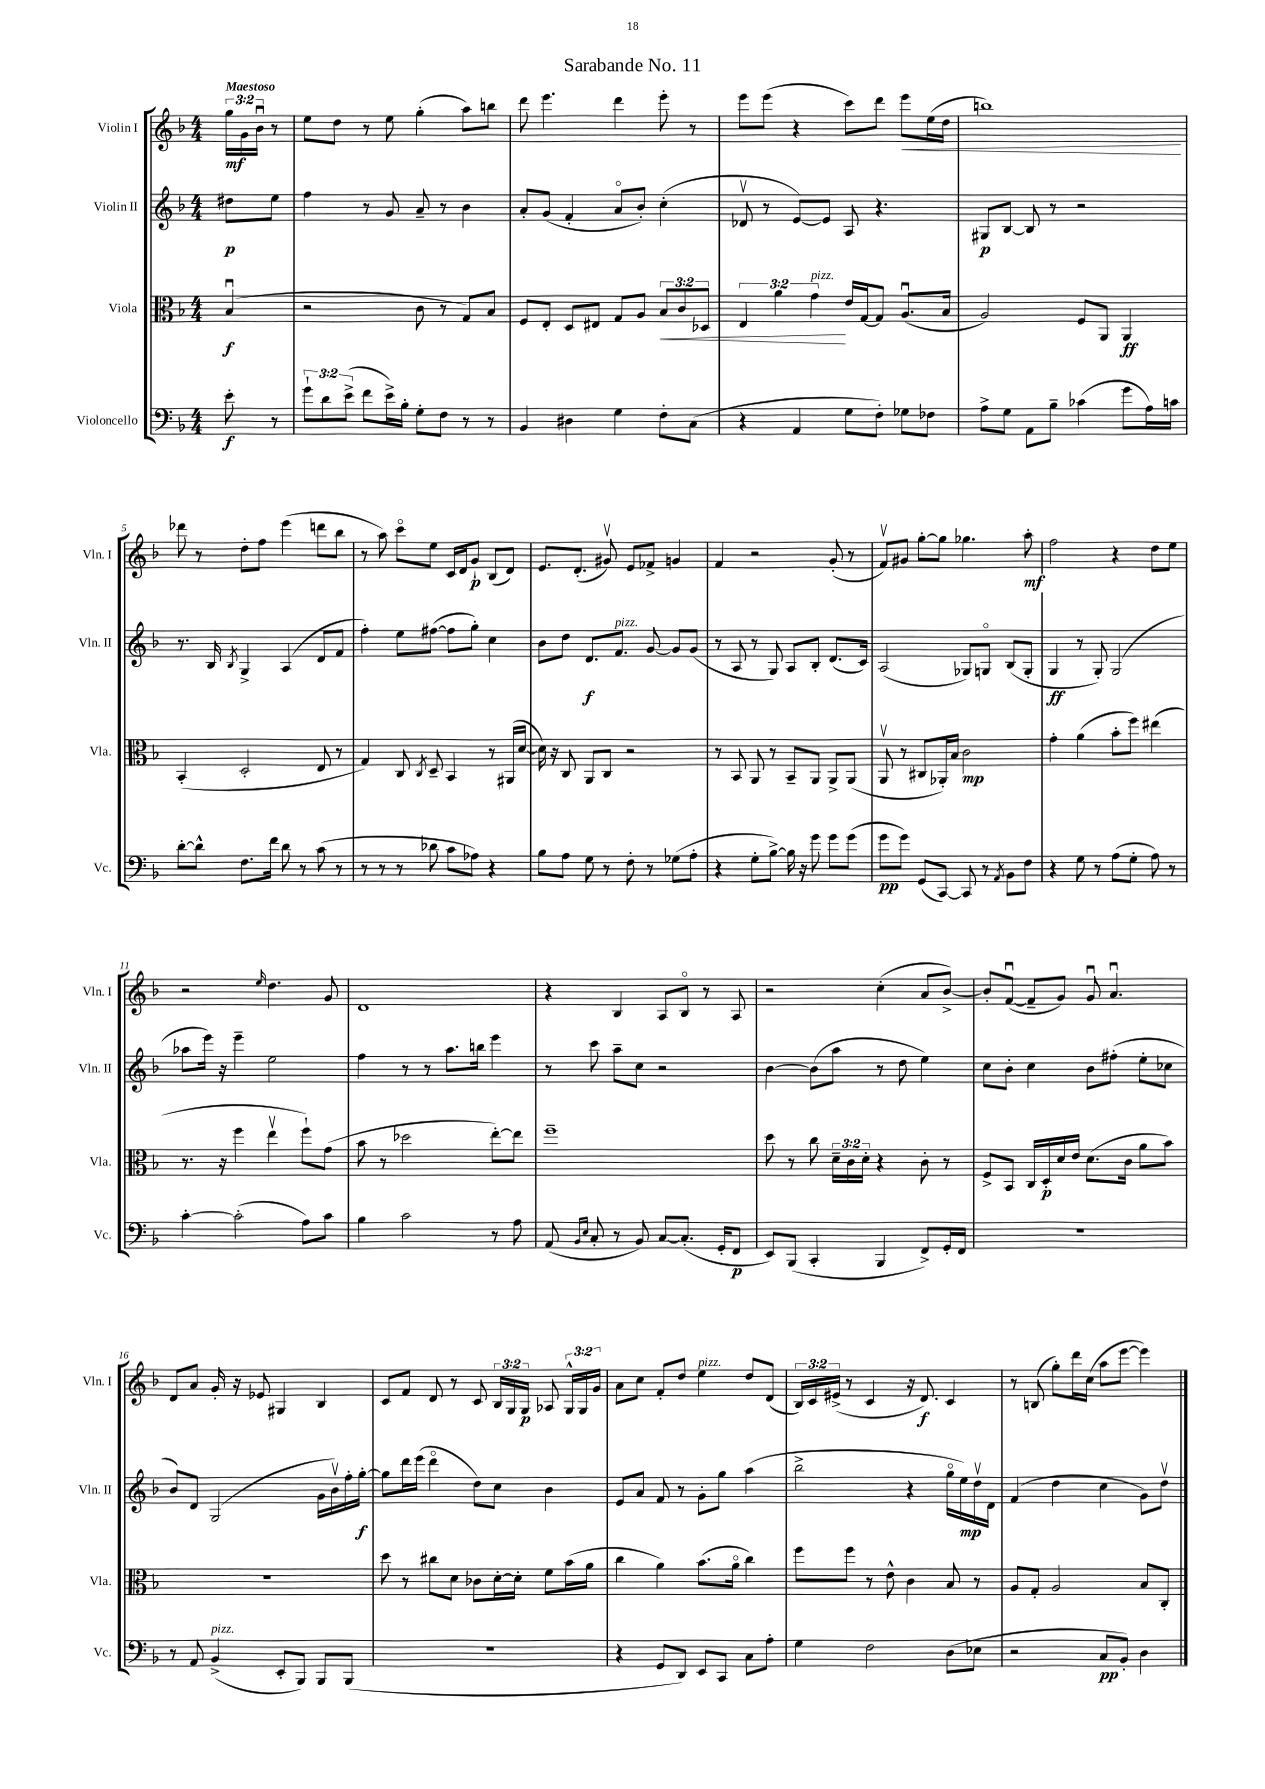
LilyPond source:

\header { title = "Sarabande No. 11" }
<<
\new StaffGroup <<
\new Staff = "s0" \with { instrumentName = "Violin I" shortInstrumentName = "Vln. I" } {
    \clef treble \key f \major \numericTimeSignature \time 4/4 \override Staff.TupletNumber.text = #tuplet-number::calc-fraction-text \partial 4 \tempo "Maestoso"
    \autoBeamOff \tuplet 3/2 { g''16[\mf g'16 bes'16]\downbow } r8 |
    e''8[ d''8] r8 e''8 g''4-.( a''8[) b''8] |
    d'''8 e'''4. d'''4 e'''8-. r8 |
    e'''8[ e'''8]( r4 c'''8[) d'''8] e'''8[\< e''16( d''16] |
    b''1\!) |
    des'''8 r8 d''8[-. f''8] e'''4( d'''8[ bes''8] |
    r8 a''8) c'''8[\flageolet e''8] c'16[ d'16 g'8]-!\p bes8[( d'8]) |
    e'8.[ d'8.]-.( gis'8\upbow) e'8[ fes'8]-> g'4 |
    f'4 r2 g'8-.( r8 |
    f'8[\upbow) gis'8] g''8[~-. g''8] ges''4. a''8-.\mf |
    f''2 r4 d''8[ e''8] |
    r2 \grace { e''16 } d''4. g'8 |
    d'1 |
    r4 bes4 a8[ bes8]\flageolet r8 a8 |
    r2 c''4-.( a'8[ bes'8]~->) |
    bes'8[-. f'8]~\downbow( f'8[-- g'8]) g'8\downbow a'4.\downbow |
    d'8[ a'8] g'16-. r16 ees'8 gis4 bes4 |
    c'8[ f'8] d'8 r8 c'8 \tuplet 3/2 { bes16[ g16 g16]\p } aes8 \tuplet 3/2 { g16[-^ g16 g'16] } |
    a'8[ c''8] f'8[-. d''8] e''4^\markup { \italic "pizz." } d''8[ d'8]( |
    \tuplet 3/2 { bes16[) c'16 eis'16]->( } r8 c'4 r16 d'8.\f) c'4 |
    r8 b8( g''8[-.) d'''16 c''16]( a''8[ e'''8]~ e'''4) \bar "|." |
}
\new Staff = "s1" \with { instrumentName = "Violin II" shortInstrumentName = "Vln. II" } {
    \clef treble \key f \major \numericTimeSignature \time 4/4 \partial 4
    \autoBeamOff dis''8[\p e''8] |
    f''4 r8 g'8 a'8-- r8 bes'4 |
    a'8[-. g'8]( f'4-. a'8[\flageolet bes'8]-.) c''4-.( |
    des'8\upbow r8 e'8[~) e'8] a8 r4. |
    gis8[\p bes8]~ bes8 r8 r2 |
    r8. bes16 \acciaccatura { bes8 } g4-> a4( d'8[ f'8] |
    f''4-.) e''8[ fis''8]~( fis''8[ g''8]-.) c''4 |
    bes'8[ d''8] d'8.[\f f'8.]^\markup { \italic "pizz." } g'8~ g'8[ g'8]( |
    r8 a8 r8 g8) a8[ bes8]-. d'8.[( c'16]) |
    a2( ges8[) g8]\flageolet bes8[( g8]-. |
    g4\ff r8 g8-.) g2( |
    aes''8[ e'''16]) r16 e'''4-- e''2 |
    f''4 r8 r8 a''8.[ b''16] e'''4 |
    r8 c'''8 a''8[-- c''8] r2 |
    bes'4~ bes'8[( a''8] r8 d''8 e''4) |
    c''8[ bes'8]-. c''4 bes'8[ fis''8]-.( e''8[-. ces''8] |
    bes'8[) d'8] g2( g'16[ bes'16\upbow) f''16-. g''16]~-.\f |
    g''8[ d'''16 e'''16]( d'''4\flageolet d''8[) c''8] bes'4 |
    e'8[ a'8] f'8 r8 g'8[-. g''8] a''4( |
    bes''2-> r4 g''16[\flageolet e''16\mp) d''16\upbow d'16] |
    f'4( d''4 c''4 g'8[) d''8]\upbow \bar "|." |
}
\new Staff = "s2" \with { instrumentName = "Viola" shortInstrumentName = "Vla." } {
    \clef alto \key f \major \numericTimeSignature \time 4/4 \override Staff.TupletNumber.text = #tuplet-number::calc-fraction-text \partial 4
    \autoBeamOff bes4\downbow\f( |
    r2 c'8 r8 g8[) bes8] |
    f8[ e8]-. d8[ eis8] g8[ a8] \tuplet 3/2 { bes8[\< c'8 des8] } |
    \tuplet 3/2 { e4 a'4 g'4\!^\markup { \italic "pizz." } } e'16[ g16~ g8] a8.[\downbow( bes16] |
    a2) f8[ a,8] a,4\ff |
    bes,4-.( d2-. e8 r8 |
    g4) c8 \acciaccatura { c8 } d8-- bes,4 r8 ais,16[( d'16]~ |
    d'16) r16 c8 a,8[ c8] r2 |
    r8 bes,8 a,8 r8 bes,8[-- a,8] a,8[-> a,8]( |
    a,8\upbow r8 cis8[ aes,16-.) bes16] c'2\mp |
    g'4-. a'4( bes'8[-. f''8]) eis''4( |
    r8. r16 f''4 e''4\upbow f''8[-!) g'8]( |
    bes'8 r8 des''2 e''8[~-.) e''8] |
    f''1-- |
    d''8 r8 c''8 \tuplet 3/2 { d'16[-- c'16 d'16]-. } r4 c'8-. r8 |
    f8[-> bes,8] c16[ d16-.\p d'16 e'16] d'8.[( c'16] a'8[ bes'8]) |
    R1 |
    d''8 r8 cis''8[ d'8] ces'8[ d'16~-. d'16]-. f'8[ bes'16( a'16] |
    c''4 a'4) bes'8.[( a'16]\flageolet c''4) |
    f''8[ f''8] r8 e'8-^ c'4 bes8 r8 |
    a8[ g8]-. a2 bes8[ c8]-. \bar "|." |
}
\new Staff = "s3" \with { instrumentName = "Violoncello" shortInstrumentName = "Vc." } {
    \clef bass \key f \major \numericTimeSignature \time 4/4 \override Staff.TupletNumber.text = #tuplet-number::calc-fraction-text \partial 4
    \autoBeamOff e'8-.\f r8 |
    \tuplet 3/2 { g'8[-! d'8 e'8]->( } f'8[ e'16->) bes16]-. g8[-. f8] r8 r8 |
    bes,4 dis4 g4 f8[-. c8]( |
    r4 a,4 g8[ f8]-.) ges8[ fes8] |
    a8[-> g8] a,8[ bes8]-- ces'4( g'8[ a16) c'16] |
    d'8[~-. d'8]-^ f8.[ f'16] d'8 r8 c'8( r8 |
    r8 r8 r8 des'8 c'8[ aes8]) r4 |
    bes8[ a8] g8 r8 f8-. r8 ges8[( a8]-. |
    r4 g8[-. bes8]~->) bes16 r16 g'8 g'8[ g'8]( |
    g'8[\pp g'8]) g,8[( c,8]~) c,8 r8 \acciaccatura { a,8 } bes,8[ f8] |
    r4 g8 r8 a8[( g8]-. a8) r8 |
    c'4~-. c'2-.( a8[) c'8] |
    bes4 c'2 r8 a8 |
    a,8( \grace { bes,16[ e16] } c8-. r8 bes,8) c8[~ c8.]-.( g,16[-. f,8]\p |
    e,8[) bes,,8]( c,4-. bes,,4 f,8[->) g,16-. f,16] |
    r1 |
    r8 a,8 bes,4->^\markup { \italic "pizz." }( e,8[-. bes,,8]) bes,,8[ bes,,8]( |
    R1 |
    r4 g,8[ d,8]) e,8[ c,8] c8[ a8]-. |
    g4 f2 d8[( ees8] |
    r2 c8[\pp bes,8]-.) d4 \bar "|." |
}
>>
>>
